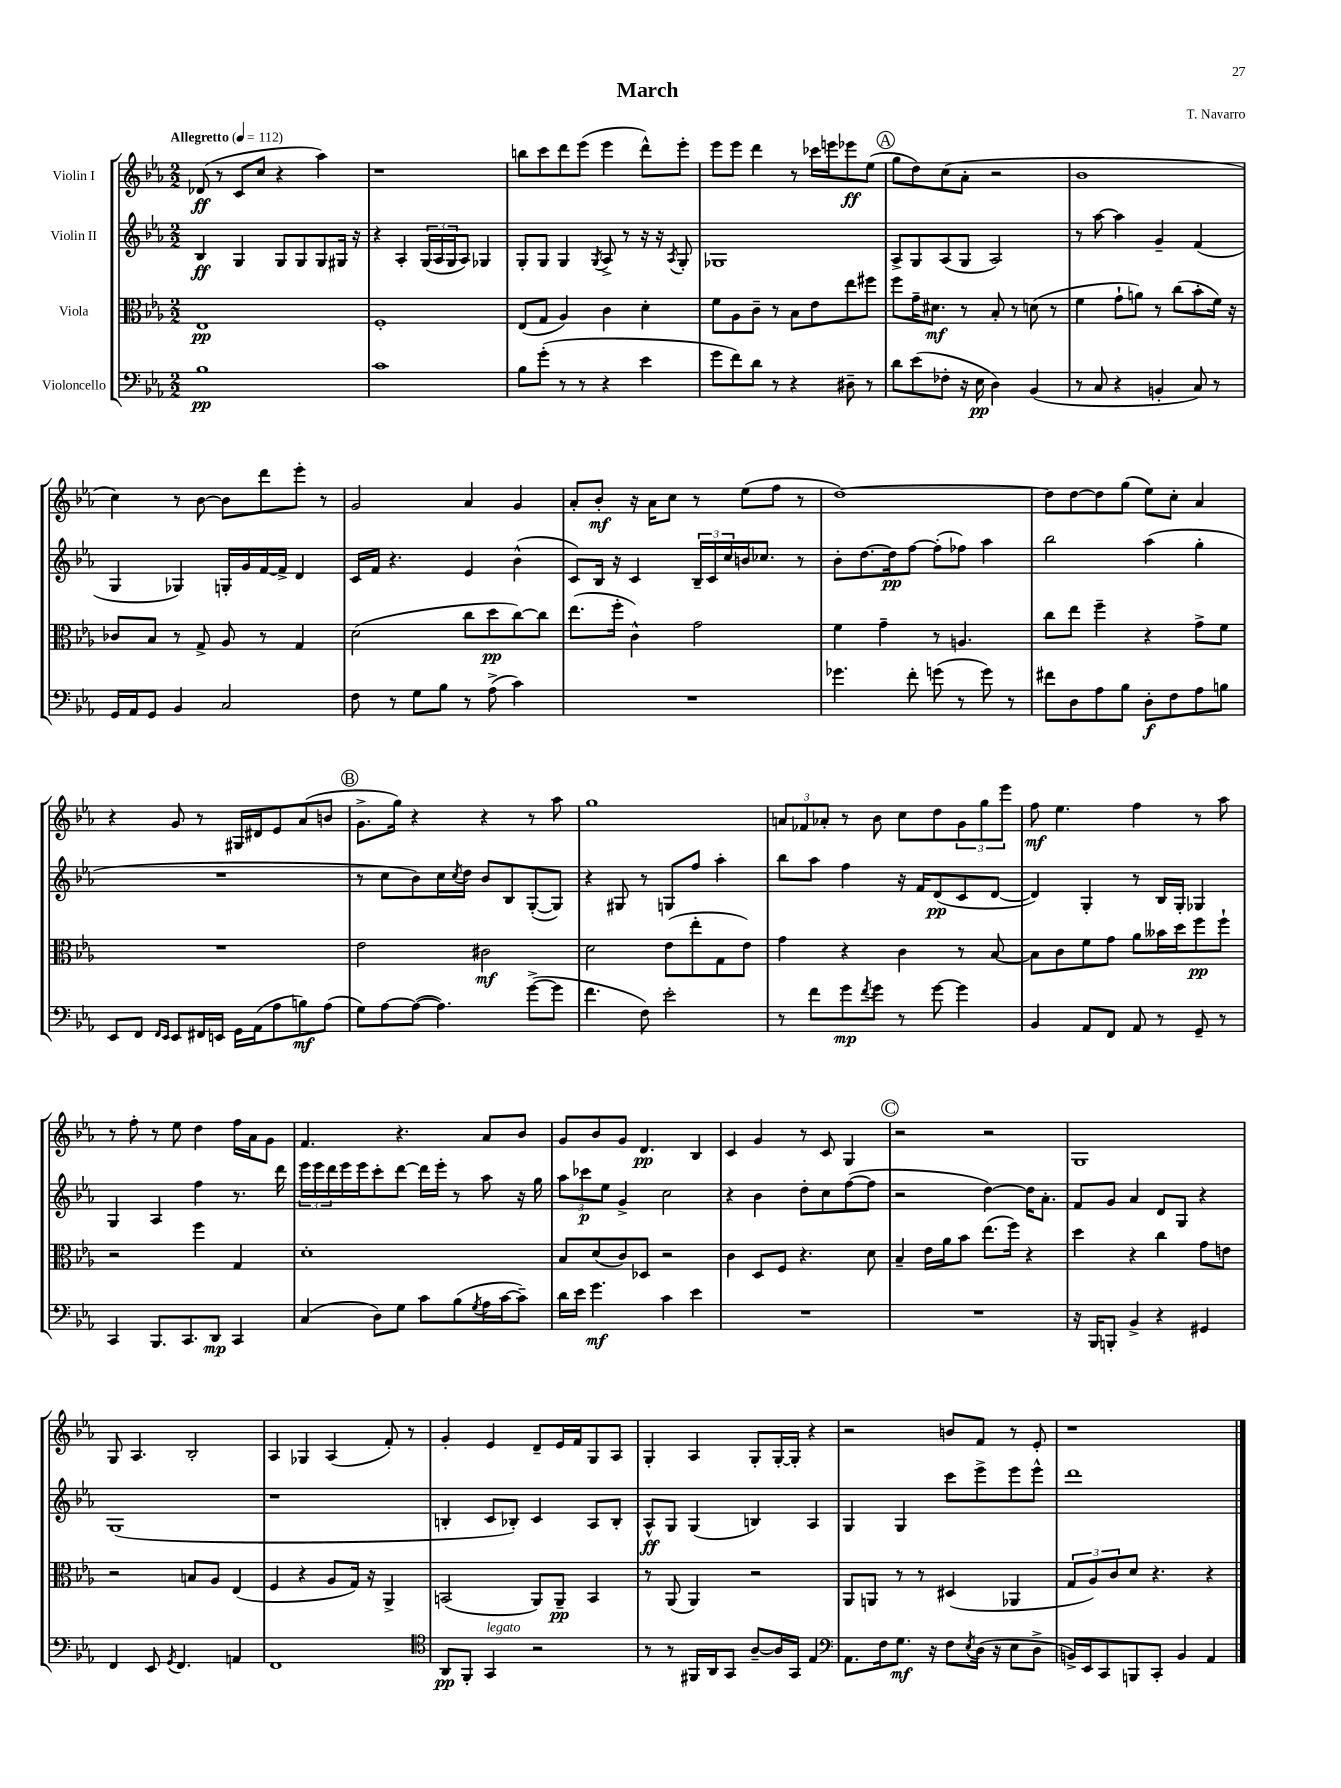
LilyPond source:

\header { title = "March" composer = "T. Navarro" }
<<
\new StaffGroup <<
\new Staff = "s0" \with { instrumentName = "Violin I" } {
    \clef treble \key ees \major \numericTimeSignature \time 2/2 \tempo "Allegretto" 4 = 112
    des'8\ff( r8 c'8 c''8 r4 aes''4) |
    r1 |
    b''8 c'''8 d'''8 ees'''8( ees'''4 d'''8-^) ees'''8-. |
    ees'''8 ees'''8 d'''4 r8 ces'''16 e'''16 ees'''8\ff ees''8( |
    \mark \markup { \circle "A" } g''8 d''8) c''8( aes'8-. r2 |
    bes'1 |
    c''4) r8 bes'8~ bes'8 d'''8 ees'''8-. r8 |
    g'2 aes'4 g'4 |
    aes'8-. bes'8-.\mf r16 aes'16 c''8 r8 ees''8( f''8 r8 |
    d''1~) |
    d''8 d''8~ d''8 g''8( ees''8) c''8-. aes'4 |
    r4 g'8 r8 gis16 dis'16 ees'8 aes'8( b'8 |
    \mark \markup { \circle "B" } g'8.-> g''16) r4 r4 r8 aes''8 |
    g''1 |
    \tuplet 3/2 { a'8 fes'8 aes'8-. } r8 bes'8 c''8 d''8 \tuplet 3/2 { g'8 g''8 ees'''8 } |
    f''8\mf ees''4. f''4 r8 aes''8 |
    r8 f''8-. r8 ees''8 d''4 f''16 aes'16 g'8 |
    f'4. r4. aes'8 bes'8 |
    g'8 bes'8 g'8 d'4.\pp bes4 |
    c'4 g'4 r8 c'8 g4 |
    \mark \markup { \circle "C" } r2 r2 |
    g1 |
    g8 aes4. bes2-. |
    aes4 ges4 aes4( f'8-.) r8 |
    g'4-. ees'4 d'8-- ees'16 f'16 g8 aes8 |
    g4-. aes4 g8-. g16~-. g16-. r4 |
    r2 b'8 f'8 r8 ees'8-. |
    r1 \bar "|." |
}
\new Staff = "s1" \with { instrumentName = "Violin II" } {
    \clef treble \key ees \major \numericTimeSignature \time 2/2
    bes4\ff g4 g8 g8 g8 gis16 r16 |
    r4 aes4-. \tuplet 3/2 { g16( aes16 g16 } aes8) ges4 |
    g8-. g8 g4 \acciaccatura { g8 } aes8-> r8 r16 r16 \acciaccatura { aes8 } g8-. |
    ges1 |
    \mark \markup { \circle "A" } aes8-> g8 aes8( g8 aes2) |
    r8 aes''8~ aes''4 g'4-- f'4( |
    g4 ges4) g16-. g'16 f'16~ f'16-> d'4 |
    c'16 f'16 r4. ees'4 bes'4-^( |
    c'8) bes16 r16 c'4 \tuplet 3/2 { bes16-- c'16 c''16 } b'16 ces''8. r8 |
    bes'8-. d''8.~ d''16\pp f''8~ f''8-.( fes''8) aes''4 |
    bes''2 aes''4( g''4-. |
    R1 |
    \mark \markup { \circle "B" } r8 c''8 bes'8) c''16 \acciaccatura { c''8 } d''16 bes'8 bes8 g8~-.( g8) |
    r4 gis8 r8 g8 f''8 aes''4-. |
    bes''8 aes''8 f''4 r16 f'16 d'8\pp( c'8 d'8~ |
    d'4) g4-. r8 bes16 g16-. ges4 |
    g4 aes4 f''4 r8. d'''16 |
    \tuplet 3/2 { ees'''16 ees'''16 d'''16 } ees'''16 ees'''16 c'''8-. d'''8~ d'''16 ees'''16-. r8 aes''8 r16 g''16 |
    \tuplet 3/2 { aes''8 ces'''8\p ees''8 } g'4-> c''2 |
    r4 bes'4 d''8-. c''8 f''8~( f''8 |
    \mark \markup { \circle "C" } r2 d''4~) d''16 aes'8.-. |
    f'8 g'8 aes'4 d'8 g8 r4 |
    g1( |
    r1 |
    b4-. c'8 bes8-.) c'4 aes8 bes8-. |
    aes8-^\ff g8 g4( b4) aes4 |
    g4 g4 c'''8 ees'''8-> ees'''8 ees'''8-^ |
    d'''1 \bar "|." |
}
\new Staff = "s2" \with { instrumentName = "Viola" } {
    \clef alto \key ees \major \numericTimeSignature \time 2/2
    ees1\pp |
    f1-. |
    ees8( g8 aes4) c'4 d'4-. |
    f'8 aes8 c'8-- r8 bes8 ees'8 ees''8 fis''8 |
    \mark \markup { \circle "A" } f''8 g'16-- dis'8.\mf r8 bes8-. r8 d'8( r8 |
    f'4 g'8-! a'8) r8 c''8( bes'8-. f'16) r16 |
    ces'8 bes8 r8 g8-> aes8 r8 g4 |
    d'2( c''8 d''8\pp c''8~) c''8 |
    ees''8.( f''16-. c'4-^) g'2 |
    f'4 g'4-- r8 a4. |
    c''8 ees''8 f''4-- r4 g'8-> f'8 |
    R1 |
    \mark \markup { \circle "B" } ees'2 cis'2\mf |
    d'2 ees'8( ees''8-. g8 ees'8) |
    g'4 r4 c'4 r8 bes8~ |
    bes8 c'8 f'8 g'8 aes'8 beses'16 d''16 f''8\pp f''8-! |
    r2 f''4 g4 |
    d'1-. |
    bes8 d'8( c'8) des8 r2 |
    c'4 d8 f8 r4. d'8 |
    \mark \markup { \circle "C" } bes4-- ees'16 aes'16 bes'8 ees''8.( f''16) r4 |
    d''4 r4 c''4 g'8 e'8 |
    r2 b8 aes8 ees4( |
    f4 r4 aes8 g16) r16 aes,4-> |
    b,2( aes,8) aes,8--\pp b,4 |
    r8 aes,8( aes,4) r2 |
    aes,8 a,8 r8 r8 dis4( aes,4 |
    \tuplet 3/2 { g8 aes8) c'8 } d'8 r4. r4 \bar "|." |
}
\new Staff = "s3" \with { instrumentName = "Violoncello" } {
    \clef bass \key ees \major \numericTimeSignature \time 2/2
    bes1\pp |
    c'1 |
    bes8 g'8-.( r8 r8 r4 ees'4 |
    g'8 f'8) d'8 r8 r4 dis8-- r8 |
    \mark \markup { \circle "A" } d'8 ees'8( fes8-. r16 ees16\pp d4) bes,4( |
    r8 c8 r4 b,4-. c8) r8 |
    g,16 aes,16 g,8 bes,4 c2 |
    f8 r8 g8 bes8 r8 aes8->( c'4) |
    R1 |
    ges'4. f'8-. g'8( r8 g'8) r8 |
    fis'8 d8 aes8 bes8 d8-.\f f8 aes8 b8 |
    ees,8 f,8 \grace { f,16 ees,16 } ees,8 fis,16 e,16 g,16 aes,16( aes8 b8\mf) aes8( |
    \mark \markup { \circle "B" } g8) aes8~ aes8~( aes4.) g'8~->( g'8 |
    f'4. f8) ees'2-. |
    r8 f'8 g'8\mp \acciaccatura { f'8 } g'8 r8 g'8~ g'4 |
    bes,4 aes,8 f,8 aes,8 r8 g,8-- r8 |
    c,4 bes,,8. c,8. d,8\mp c,4 |
    c4( d8) g8 c'8 bes8( \acciaccatura { g8 } aes16 c'16~ c'8--) |
    d'16 ees'16 g'4.\mf c'4 ees'4 |
    R1 |
    \mark \markup { \circle "C" } R1 |
    r16 bes,,16 b,,8-. bes,4-> r4 gis,4 |
    f,4 ees,8 \acciaccatura { g,8 } f,4. a,4 |
    f,1 |
    \clef tenor aes,8\pp f,8-. g,4^\markup { \italic "legato" } r2 |
    r8 r8 fis,16 aes,16 g,8 aes8~-- aes16 g,16 ees4 |
    \clef bass aes,8. f16 g8.\mf r16 f8 \acciaccatura { ees8 } d16( r16 ees8 d8-> |
    b,16->) ees,16 c,8 b,,8 c,8-. b,4 aes,4 \bar "|." |
}
>>
>>
\layout { \context { \Score \remove "Bar_number_engraver" } }
